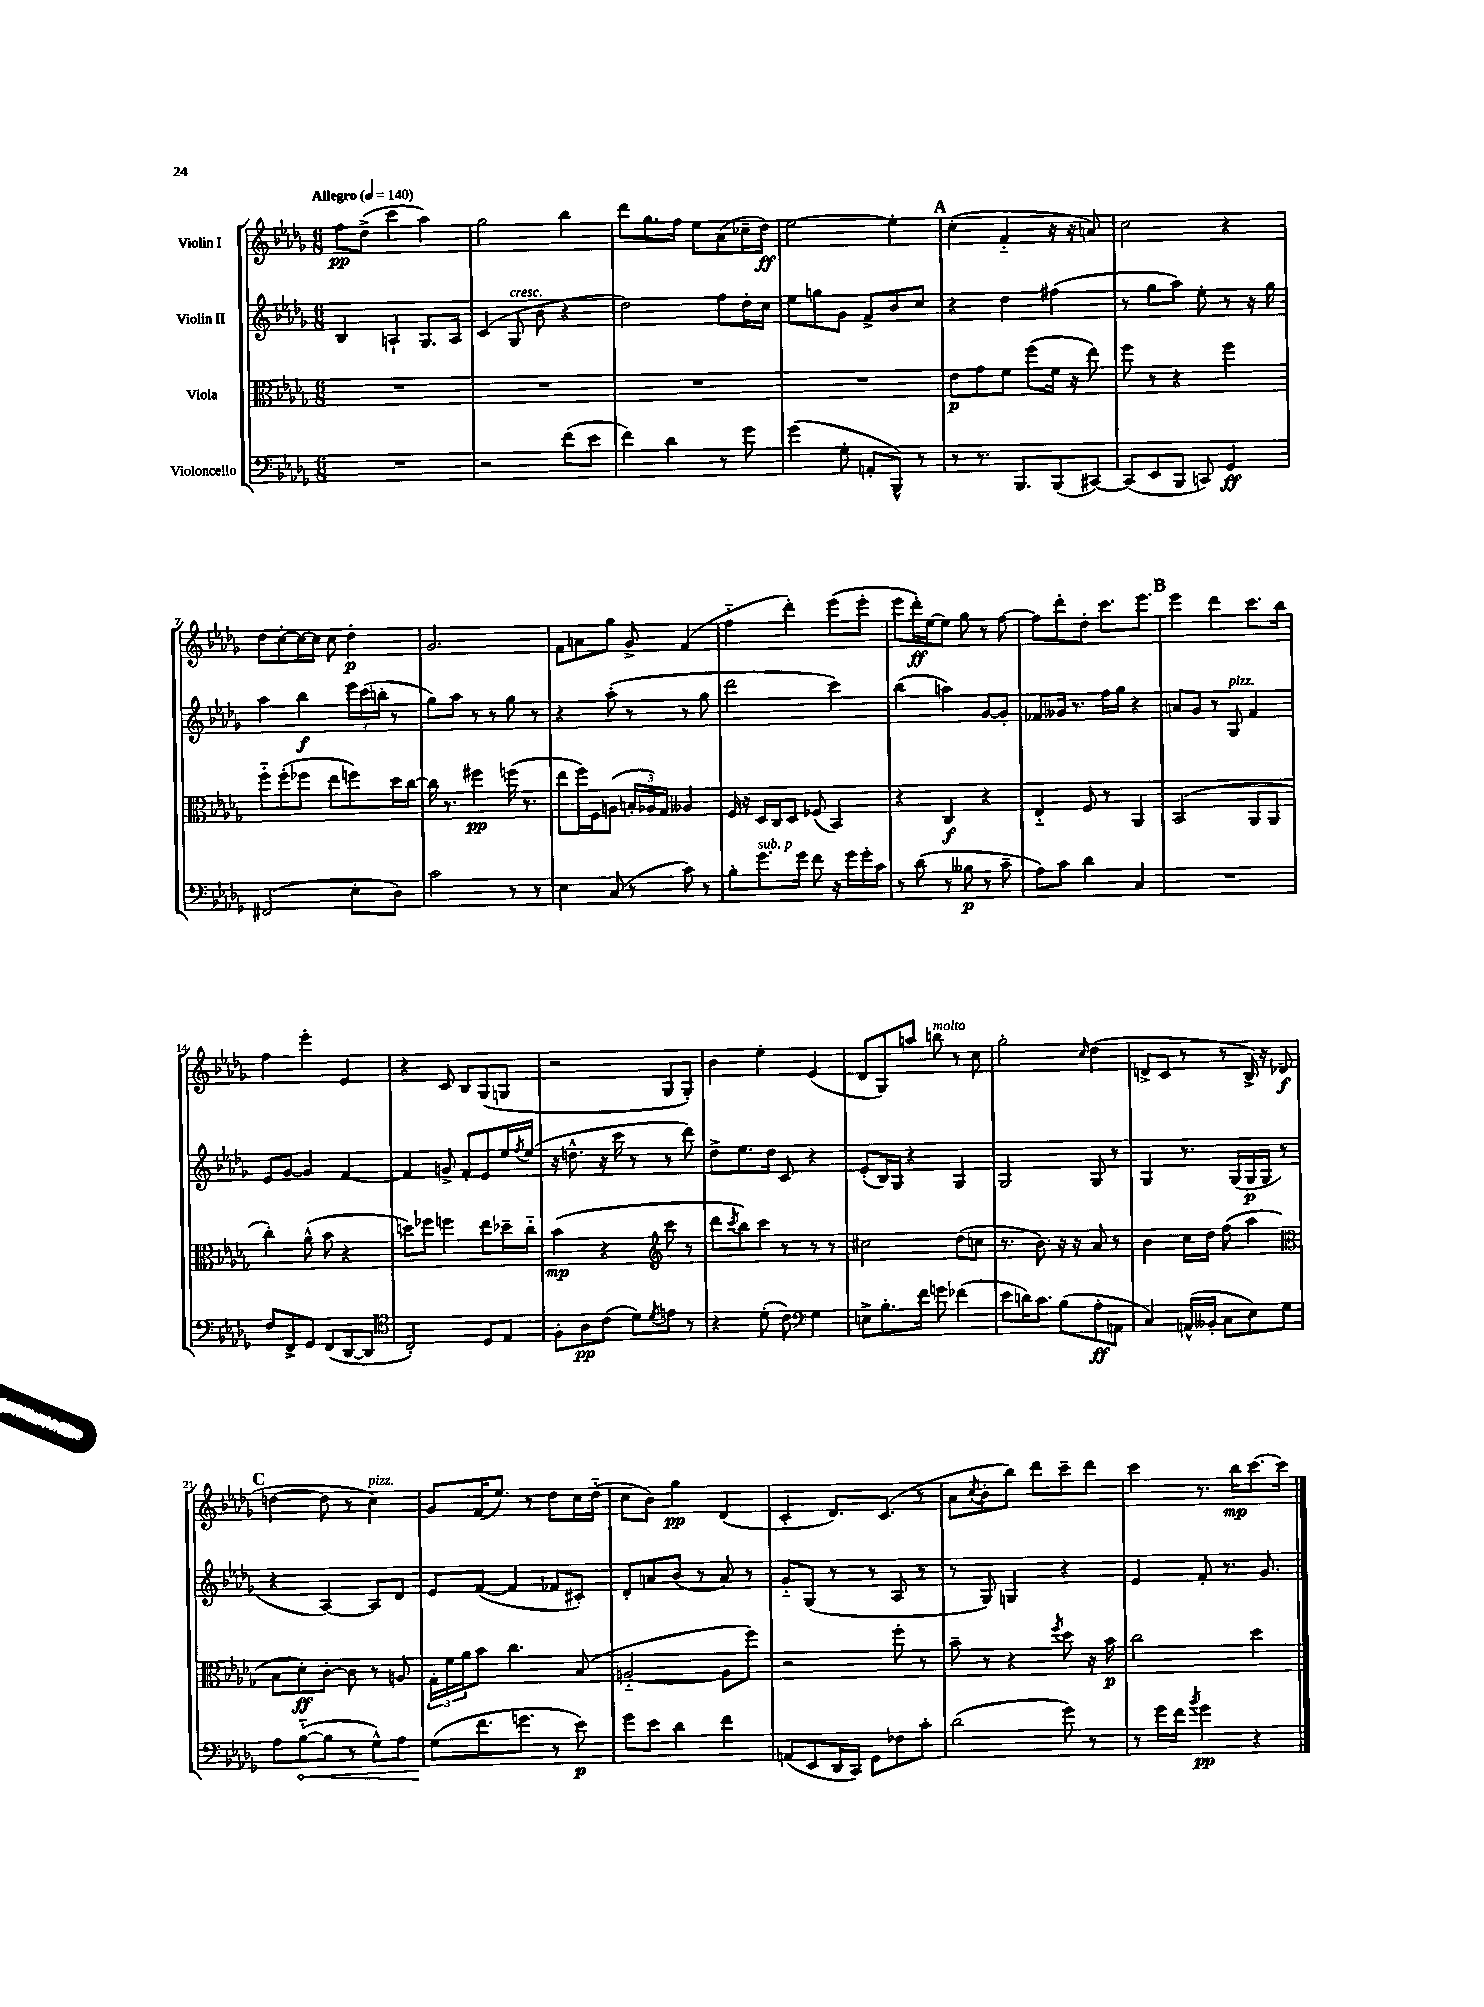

**kern	**kern	**kern	**kern
*staff4	*staff3	*staff2	*staff1
*clefF4	*clefC3	*clefG2	*clefG2
*k[b-e-a-d-g-]	*k[b-e-a-d-g-]	*k[b-e-a-d-g-]	*k[b-e-a-d-g-]
*M6/8	*M6/8	*M6/8	*M6/8
*MM140	*MM140	*MM140	*MM140
2.r	2.r	4B-/	8ff\L
.	.	.	(8dd-^\J
.	.	4A`/	4ccc\
.	.	8.G-/L	4aa-\)
.	.	16A/Jk	.
=	=	=	=
2r	2.r	(4c/	2gg-\
.	.	8G-/	.
.	.	8b-\	.
(8f\L	.	4r	4bb-\
8e-\J	.	.	.
=	=	=	=
4f\)	2.r	2dd-\)	8ddd-\L
.	.	.	8.gg-\
4d-\	.	.	.
.	.	.	16ff\Jk
.	.	.	8ee-\L
8r	.	8ff\L	(8a-\
8g-\	.	16dd-'\L	16cc-~\L
.	.	16cc\JJ	16dd-\JJ)
=	=	=	=
(4g-\	2.r	8ee-\L	[2ee-\
.	.	8gg\	.
8G-'\	.	8g-\J	.
8AA'/L	.	8f^/L	.
8BBB-^^/J)	.	8b-/	4ee-'\]
8r	.	8cc/J	.
=	=	=	=
8r	8e-\L	4r	(4cc'\
8.r	8g-\	.	.
.	8f\J	4dd-\	4f'~/
8.BBB-/L	.	.	.
.	(8ff\L	.	.
(8BBB-/	16f\Jk	(4ff#\	16r
.	16r	.	16r
[8CC#/J)	8ee-\)	.	8a/)
=	=	=	=
(8CC#/]L	8ff\	8r	2cc\
8EE-/	8r	8gg-\L	.
8BBB-/J	4r	8aa-\J)	.
8CC/)	.	8ee-'\	.
4GG-/	4ff\	8r	4r
.	.	16r	.
.	.	16gg-\	.
=	=	=	=
(2FF#/	8ff'~\L	4aa-\	8dd-\L
.	(8ff'\	.	[8cc'\
.	8ff-\J	4bb-\	16cc\_L
.	.	.	16cc\]JJ
.	8ee-\L	.	8cc\
8E-'\L	8ff\)	24eee-\LL	4dd-'\
.	.	(24ccc\	.
.	.	24bb'\JJ	.
8D-\J)	16dd-\L	8r	.
.	[16cc\JJ	.	.
=	=	=	=
2c\	16cc\]	8gg-\L)	2.g-/
.	8.r	.	.
.	.	8aa-\J	.
.	4ff#\	8r	.
.	.	8r	.
8r	(16ff\	8gg-\	.
.	8.r	.	.
8r	.	8r	.
=	=	=	=
4E-\	8ee-\L	4r	8f\L
.	16ff\L)	.	8a\
.	16F\J	.	.
(8C/	(8A\J	(8aa-'\	8gg-\J
8r	24B'/LL	8r	8g-^/
.	24A-/)	.	.
.	24G-/JJ	.	.
8c\)	4A--/	8r	(4f/
8r	.	8gg-\	.
=	=	=	=
8B-'\L	16F/	2ddd-\	4ff'~\
.	16r	.	.
8.g-\	16D-/LL	.	.
.	16C/J	.	.
.	8D-/J	.	4ddd-'\)
16g-\Jk	.	.	.
8f\	(8F-/	.	.
16r	4BB-/)	4ccc\)	(8eee-\L
16g-\LL	.	.	.
16g-'\	.	.	8eee-'\J
16c\JJ	.	.	.
=	=	=	=
8r	4r	(4bb-\	8eee-\L
(8d-\	.	.	16ddd-'\L)
.	.	.	[16ee-\J
8r	4C/	4aa\)	8ee-\]J
8B--\	.	.	8gg-\
8r	4r	[8g-/L	8r
8c~\	.	8g-'/]J	[8ff\
=	=	=	=
8A-\L)	4E-'~/	8f-/L	8ff\]L
8c\J	.	16g--/Jk	8ddd-'\
.	.	8.r	.
4d-\	8F/	.	8dd-'\J
.	8r	16ff\LL	8.ccc\L
.	.	16gg-\JJ	.
4C/	4AA-/	4r	.
.	.	.	8.eee-\J
=	=	=	=
2.r	(2BB-/	8a/L	4eee-\
.	.	8g-/J	.
.	.	8r	4ddd-\
.	.	8G-/	.
.	8AA-/L	4f/	8.ccc\L
.	8AA-/J	.	.
.	.	.	16bb-\Jk
=	=	=	=
8F/L	4cc'\)	8e-/L	4ff\
8FF^/	.	[8g-/J	.
8GG-/J	(8a-^^\	4g-/]	4eee-'\
(8FF/L	8b-\	.	.
[8DD-/	4r	[4f/	4e-/
8DD-/]J	.	.	.
=	=	=	=
*clefC4	*	*	*
2C'/)	8dd\L)	4f/]	4r
.	8ff-\J	.	.
.	4ff\	8g^/	8c/
.	.	8f'/L	8B-/L
8D-/L	8ee-\L	8e-/	(8G-/
8E-/J	16dd-~\L	16ee-/L	8G/J
.	.	8qff/	.
.	16cc'~\JJ	(16ee-/JJ	.
=	=	=	=
8F'\L	(4b-\	16r	2r
.	.	8.dd^^\	.
8A-\	.	.	.
(8c\J	4r	16r	.
.	.	16ccc\	.
8d-\L)	.	8r	.
*	*clefG2	*	*
8qd-/	.	.	.
8e\J	8ccc\	8r	8G-/L
8r	8r	8ddd-\)	8G-'/J)
=	=	=	=
4r	8ddd-\L	8dd-^\L	4b-\
.	8qccc/	.	.
.	8bb-\)	8.ee-\	.
(8d-'\	8ccc\J	.	4ee-'\
.	.	16dd-\Jk	.
8c\)	8r	8c/	.
*clefF4	*	*	*
4G-\	8r	4r	(4e-/
.	8r	.	.
=	=	=	=
8E^\L	2cc#\	(8e-'/L	8d-/L
8.B-'\	.	16B-/L)	8G-/)
.	.	16G-/JJ	.
.	.	4r	8aa/J
16f\Jk	.	.	.
8g\	.	.	8bb\
(4f-\	(8dd-\L	4G-/	8r
.	8cc\J	.	8cc\
=	=	=	=
8e-\L	8.r	2G-/	2gg-'\
16d\K)	.	.	.
8.c\J	8.b-\)	.	.
(8B-\L	16r	.	.
.	16r	.	.
.	.	.	16qqcc/
8A-'\	8a-/	8G-/	(4dd-\
8AA\J	8r	8r	.
=	=	=	=
4C/)	4b-\	4G-/	8d^/L
.	.	.	8c/J
(16AA^^/LL	16cc\LL	8.r	8r
16BB--'/JJ	16dd-\JJ	.	.
8C\L	(8ff\	.	8r
.	.	(16G-/LL	.
8E-\)	4aa-\	16G-/	16B-^/)
.	.	16G-/JJ	16r
8G-\J	.	8r	(8d-/
=	=	=	=
*	*clefC3	*	*
8A-\L	8B-\L	4r	[4dd\
([8B-'~\	8d-'\)	.	.
8B-\]J	[8c'\J	[4A-/)	8dd\]
8r	8c\]	.	8r
8G-^^\L)	8r	8A-/]L	4cc\)
8A-\J	8A/	8d-/J	.
=	=	=	=
(8G-\L	24G-'\LL	8e-/L	8g-/L
.	24f\	.	.
.	24a-\J	.	.
8.f\	8b-\J	([8f/J	(16f/K
.	.	.	8.ee-/J)
.	4.cc\	4f/]	.
8.g\J	.	.	.
.	.	.	8r
8r	.	8f-/L	8dd-\L
8e-\)	(8B-/	8c#'/J)	16cc\L
.	.	.	(16dd-'~\JJ
=	=	=	=
8g-\L	[2A'~/	8d-'/L	8cc\L
8e-\J	.	8a/	8b-\J)
4d-\	.	(8b-/J	4gg-\
.	.	8r	.
4f\	8A\]L	8a/)	(4d-/
.	8ff\J)	8r	.
=	=	=	=
(8AA/L	2r	8g-'~/L	4c'/
8EE-/	.	(8G-/J	.
16DD-/L	.	8r	8.d-/L)
16CC/JJ)	.	.	.
8GG-\L	.	8r	.
.	.	.	(8.c/J
8F-\	8ff'\	8A-/	.
8c'\J	8r	8r	8r
=	=	=	=
(2d-\	8b-~\	8r	8a-\L
.	.	.	8qcc/
.	8r	8G-/)	8b-'\
.	4r	4G/	8bb-\J)
.	.	.	8ddd-\L
.	8qff/	.	.
8g-\)	8dd-\	4r	8ccc~\
8r	16r	.	8ddd-\J
.	16b-\	.	.
=	=	=	=
8r	2cc\	4e-/	4ccc\
16g-\LL	.	.	.
16f\JJ	.	.	.
8qb-/	.	.	.
4g-\	.	8f'/	8.r
.	.	8.r	.
.	.	.	16bb-\LK
4r	4dd-\	.	[8.ccc\
.	.	8.g-/	.
.	.	.	16ccc\]Jk
==	==	==	==
*-	*-	*-	*-
